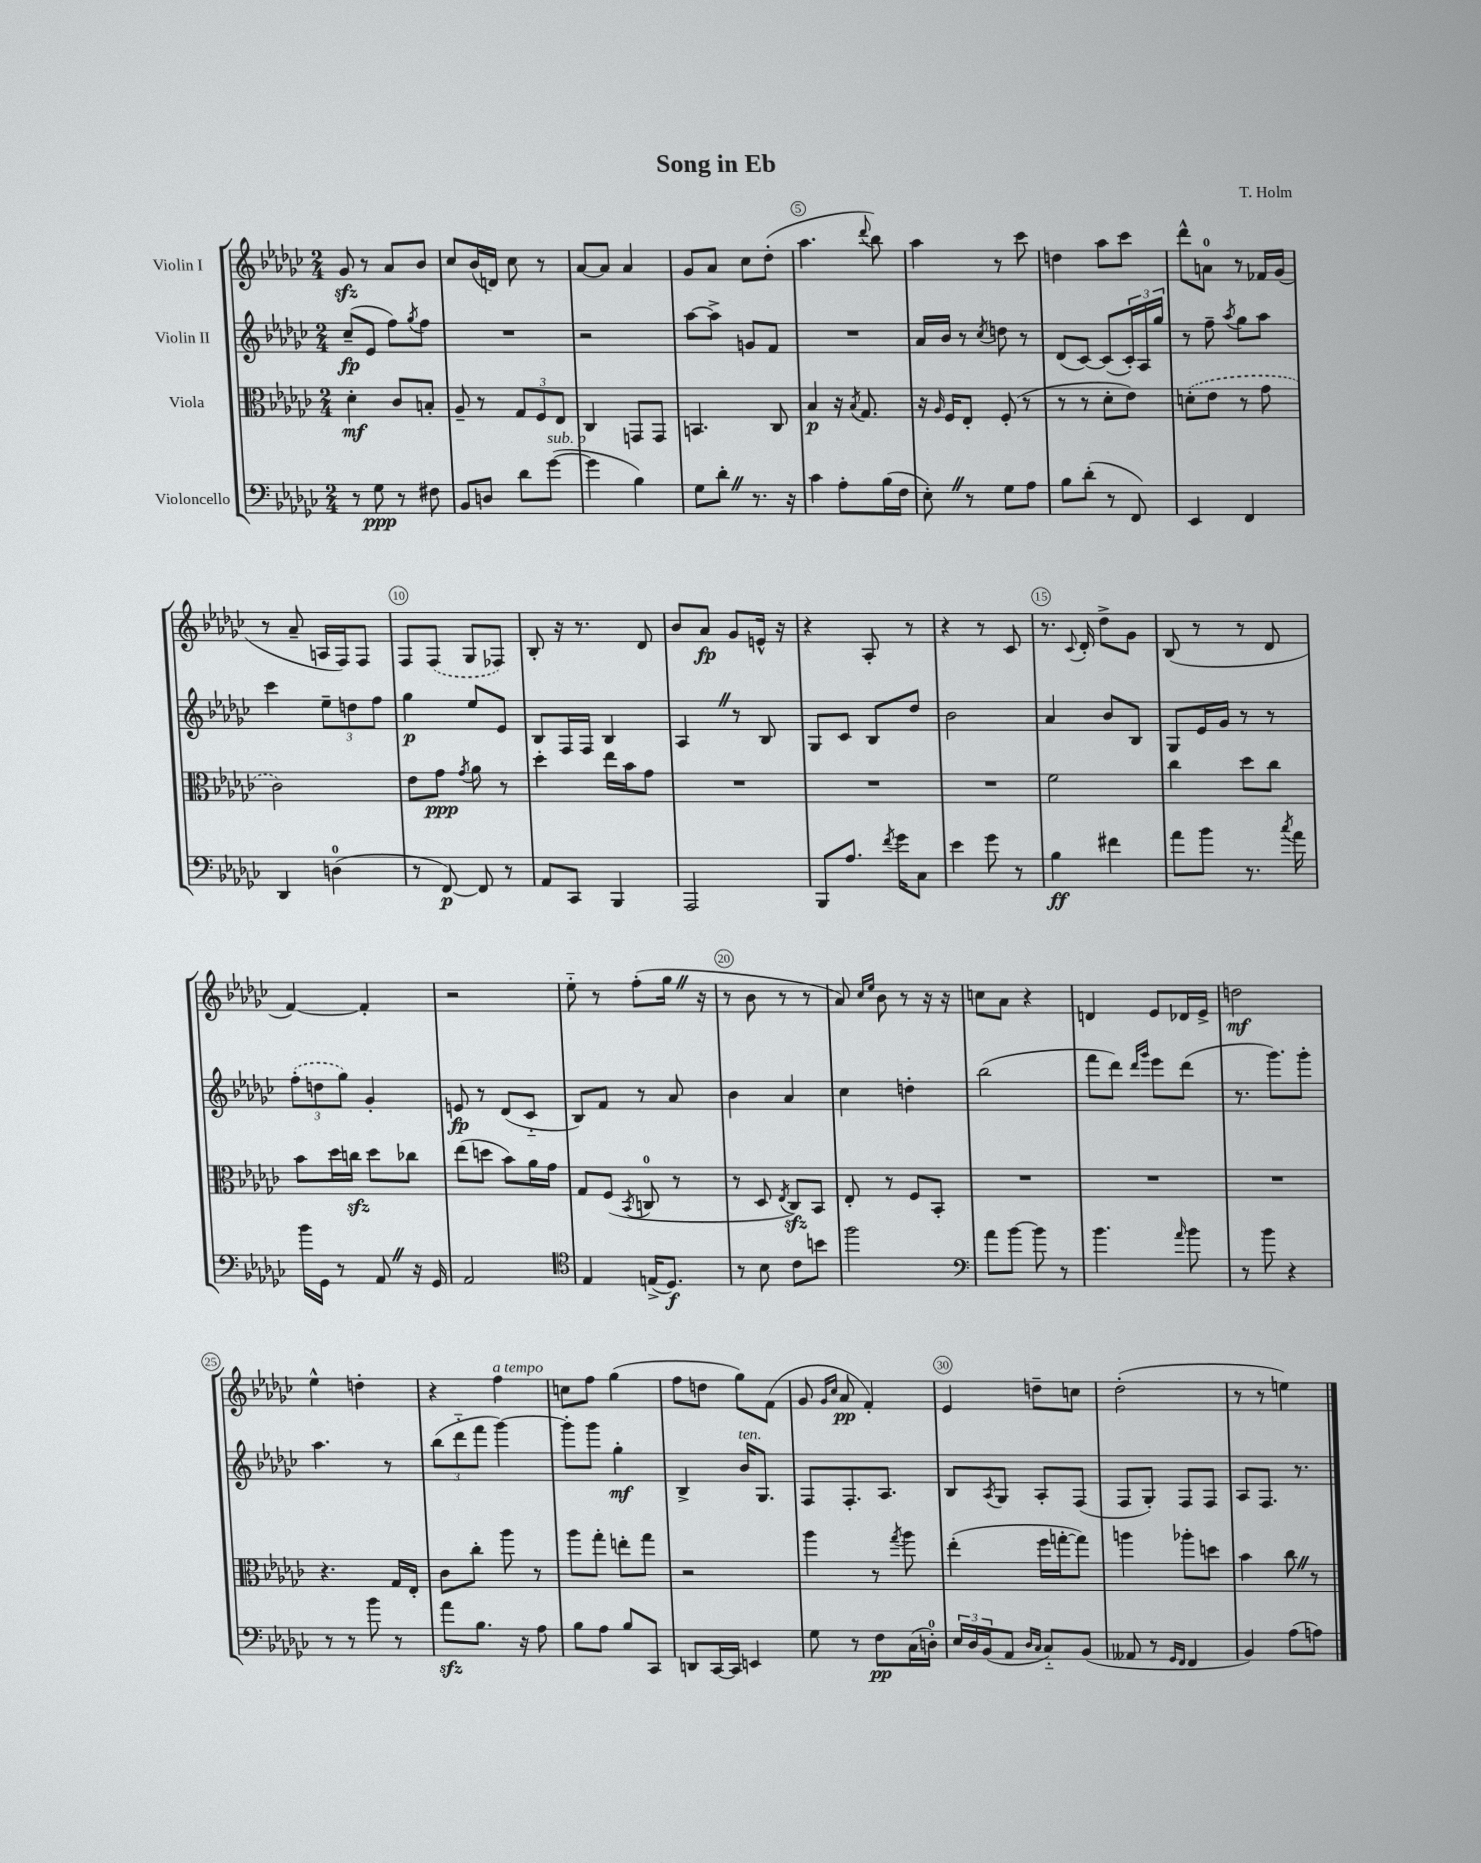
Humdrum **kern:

**kern	**kern	**kern	**kern
*staff4	*staff3	*staff2	*staff1
*clefF4	*clefC3	*clefG2	*clefG2
*k[b-e-a-d-g-c-]	*k[b-e-a-d-g-c-]	*k[b-e-a-d-g-c-]	*k[b-e-a-d-g-c-]
*M2/4	*M2/4	*M2/4	*M2/4
8r	4d-'	(8cc-~	8g-
8G-	.	8e-	8r
8r	8c-	8ff)	8a-
.	.	8qgg-	.
8F#	8B'	8ff	8b-
=	=	=	=
8BB-	8A-~	2r	8cc-
8D	8r	.	(16b-
.	.	.	16d)
8d-	12G-	.	8cc-
.	12F	.	.
([8g-	.	.	8r
.	12E-	.	.
=	=	=	=
4g-]	4C-	2r	[8a-
.	.	.	8a-]
4B-)	8GG	.	4a-
.	8GG	.	.
=	=	=	=
8G-	4.BB	[8aa-	8g-
8d-'	.	8aa-^]	8a-
8.r	.	8g	8cc-
.	8C-	8f	(8dd-'
16r	.	.	.
=	=	=	=
4c-	4B-	2r	4.aa-
8A-'	16r	.	.
.	8qB-	.	.
.	8.G-	.	.
.	.	.	8qqddd-
(16B-	.	.	8bb-)
16F	.	.	.
=	=	=	=
8E-')	16r	16a-	4aa-
.	16qqA-	.	.
.	16F	16b-	.
8r	8E-'	8r	.
.	.	8qcc-	.
8G-	(8F'	8dd	8r
8A-	8r	8r	8ccc-
=	=	=	=
8B-	8r	(8d-	4dd
(8d-'	8r	[8c-)	.
8r	8d-'	(8c-]	8aa-
8FF)	8e-)	24c-')	8ccc-
.	.	24A-	.
.	.	24gg-	.
=	=	=	=
4EE-	(8d'	8r	8ddd-^^
.	8e-	8ff~	8a
.	.	8qaa-	.
4FF	8r	8gg-	8r
.	8g-	8aa-	16f-
.	.	.	(16g-
=	=	=	=
4DD-	2c-)	4ccc-	8r
.	.	.	8a-~
(4D	.	12ee-~	16A
.	.	.	16F)
.	.	12dd	.
.	.	.	8F
.	.	12ff	.
=	=	=	=
8r	8e-	4gg-	8F
[8FF)	8g-	.	(8F
.	8qg-	.	.
8FF]	8a-	8ee-	8G-
8r	8r	8e-	8F-)
=	=	=	=
8AA-	4dd-'	8B-	8B-'
8CC-	.	16F	16r
.	.	16F	8.r
4BBB-	16ee-	4B-	.
.	16b-	.	.
.	8g-	.	8d-
=	=	=	=
2AAA-	2r	4A-	8b-
.	.	.	8a-
.	.	8r	8g-
.	.	8B-	16e^^
.	.	.	16r
=	=	=	=
8BBB-	2r	8G-	4r
8.A-	.	8c-	.
.	.	8B-	8A-'
8qf	.	.	.
16g-	.	.	.
8C-	.	8dd-	8r
=	=	=	=
4e-	2r	2b-	4r
8g-	.	.	8r
8r	.	.	8c-
=	=	=	=
4B-	2f	4a-	8.r
.	.	.	8qqc-
.	.	.	16d-'
4f#	.	8b-	8dd-^
.	.	8B-	8g-
=	=	=	=
8a-	4cc-	8G-	(8B-
8b-	.	16e-	8r
.	.	16g-	.
8.r	8dd-	8r	8r
.	8cc-	8r	8d-
8qcc-	.	.	.
16a-	.	.	.
=	=	=	=
16b-	8b-	(12ff'	[4f)
16GG-	.	.	.
.	.	12dd	.
8r	16dd-	.	.
.	.	12gg-)	.
.	16cc	.	.
8AA-	8dd-	4g-'	4f']
16r	8cc-	.	.
16GG-	.	.	.
=	=	=	=
2AA-	(8ee-	8e	2r
.	8dd	8r	.
.	8b-)	(8d-	.
.	16a-	8c-'~	.
.	16g-	.	.
=	=	=	=
*clefC4	*	*	*
4E-	8G-	8B-)	8ee-'~
.	(8F	8f	8r
.	8qBB-	.	.
(16E^	8C	8r	(8ff'
8.D-)	.	.	.
.	8r	8a-	16gg-
.	.	.	16r
=	=	=	=
8r	8r	4b-	8r
8B-	8D-	.	8b-
.	8qE-	.	.
8c-	8C-)	4a-	8r
8b	8BB-	.	8r
=	=	=	=
2ff	8E-'	4cc-	8a-)
.	.	.	16qqcc-
.	.	.	16qqee-
.	8r	.	8b-
.	8F	4dd'	8r
.	8BB-'	.	16r
.	.	.	16r
=	=	=	=
*clefF4	*	*	*
8a-	2r	(2bb-	8cc
[8b-	.	.	8a-
8b-]	.	.	4r
8r	.	.	.
=	=	=	=
4.b-	2r	8fff	4d
.	.	8ddd-)	.
.	.	16qqddd-	.
.	.	16qqggg-	.
.	.	8eee-	8e-
16qqa-	.	.	.
8b-	.	(8ddd-	16d-
.	.	.	16e-^
=	=	=	=
8r	2r	8.r	2dd
8b-	.	.	.
.	.	8.ggg-)	.
4r	.	.	.
.	.	8ggg-'	.
=	=	=	=
8r	4.r	4.aa-	4ee-^^
8r	.	.	.
8b-	.	.	4dd'
8r	16G-	8r	.
.	16E-'	.	.
=	=	=	=
8a-	8c-	(12bb-	4r
.	.	12ddd-'~	.
8.B-	8cc-'	.	.
.	.	12fff	.
.	8aa-	[4ggg-)	4ff
16r	.	.	.
8A-	8r	.	.
=	=	=	=
8B-	8aa-	8ggg-']	8cc
8A-	8gg-'	8ggg-	8ff
8B-	8ee'	4gg-'	(4gg-
8CC-	8gg-	.	.
=	=	=	=
8DD	2r	4B-^	8ff
[16CC-	.	.	8dd
16CC-]	.	.	.
4EE	.	16b-	8gg-)
.	.	8.G-	.
.	.	.	(8f
=	=	=	=
8G-	4aa-	8F	8g-
.	.	.	16qqg-
.	.	.	16qqcc-
8r	.	8.F'	8a-
8F	8r	.	4f')
.	.	8.A-	.
.	8qgg-	.	.
(16C-	8aa-	.	.
16D')	.	.	.
=	=	=	=
24E-	(4ee-'	8B-	4e-
24D-	.	.	.
(24BB-	.	.	.
.	.	8qA-	.
8AA-	.	8G-	.
16qqD-	.	.	.
16qqC-	.	.	.
8C-'~)	16ff	8A-'	8dd~
.	[16gg'	.	.
(8BB-	8gg])	(8F	8cc
=	=	=	=
8AA--	4aa	8F	(2dd-'
8r	.	8G-')	.
16qqGG-	.	.	.
16qqFF	.	.	.
4FF	8aa-'	8F	.
.	8dd	8F	.
=	=	=	=
4BB-)	4b-	8A-	8r
.	.	8.F	8r
(8A-	8cc-	.	4ee)
.	.	8.r	.
8A)	8r	.	.
==	==	==	==
*-	*-	*-	*-
